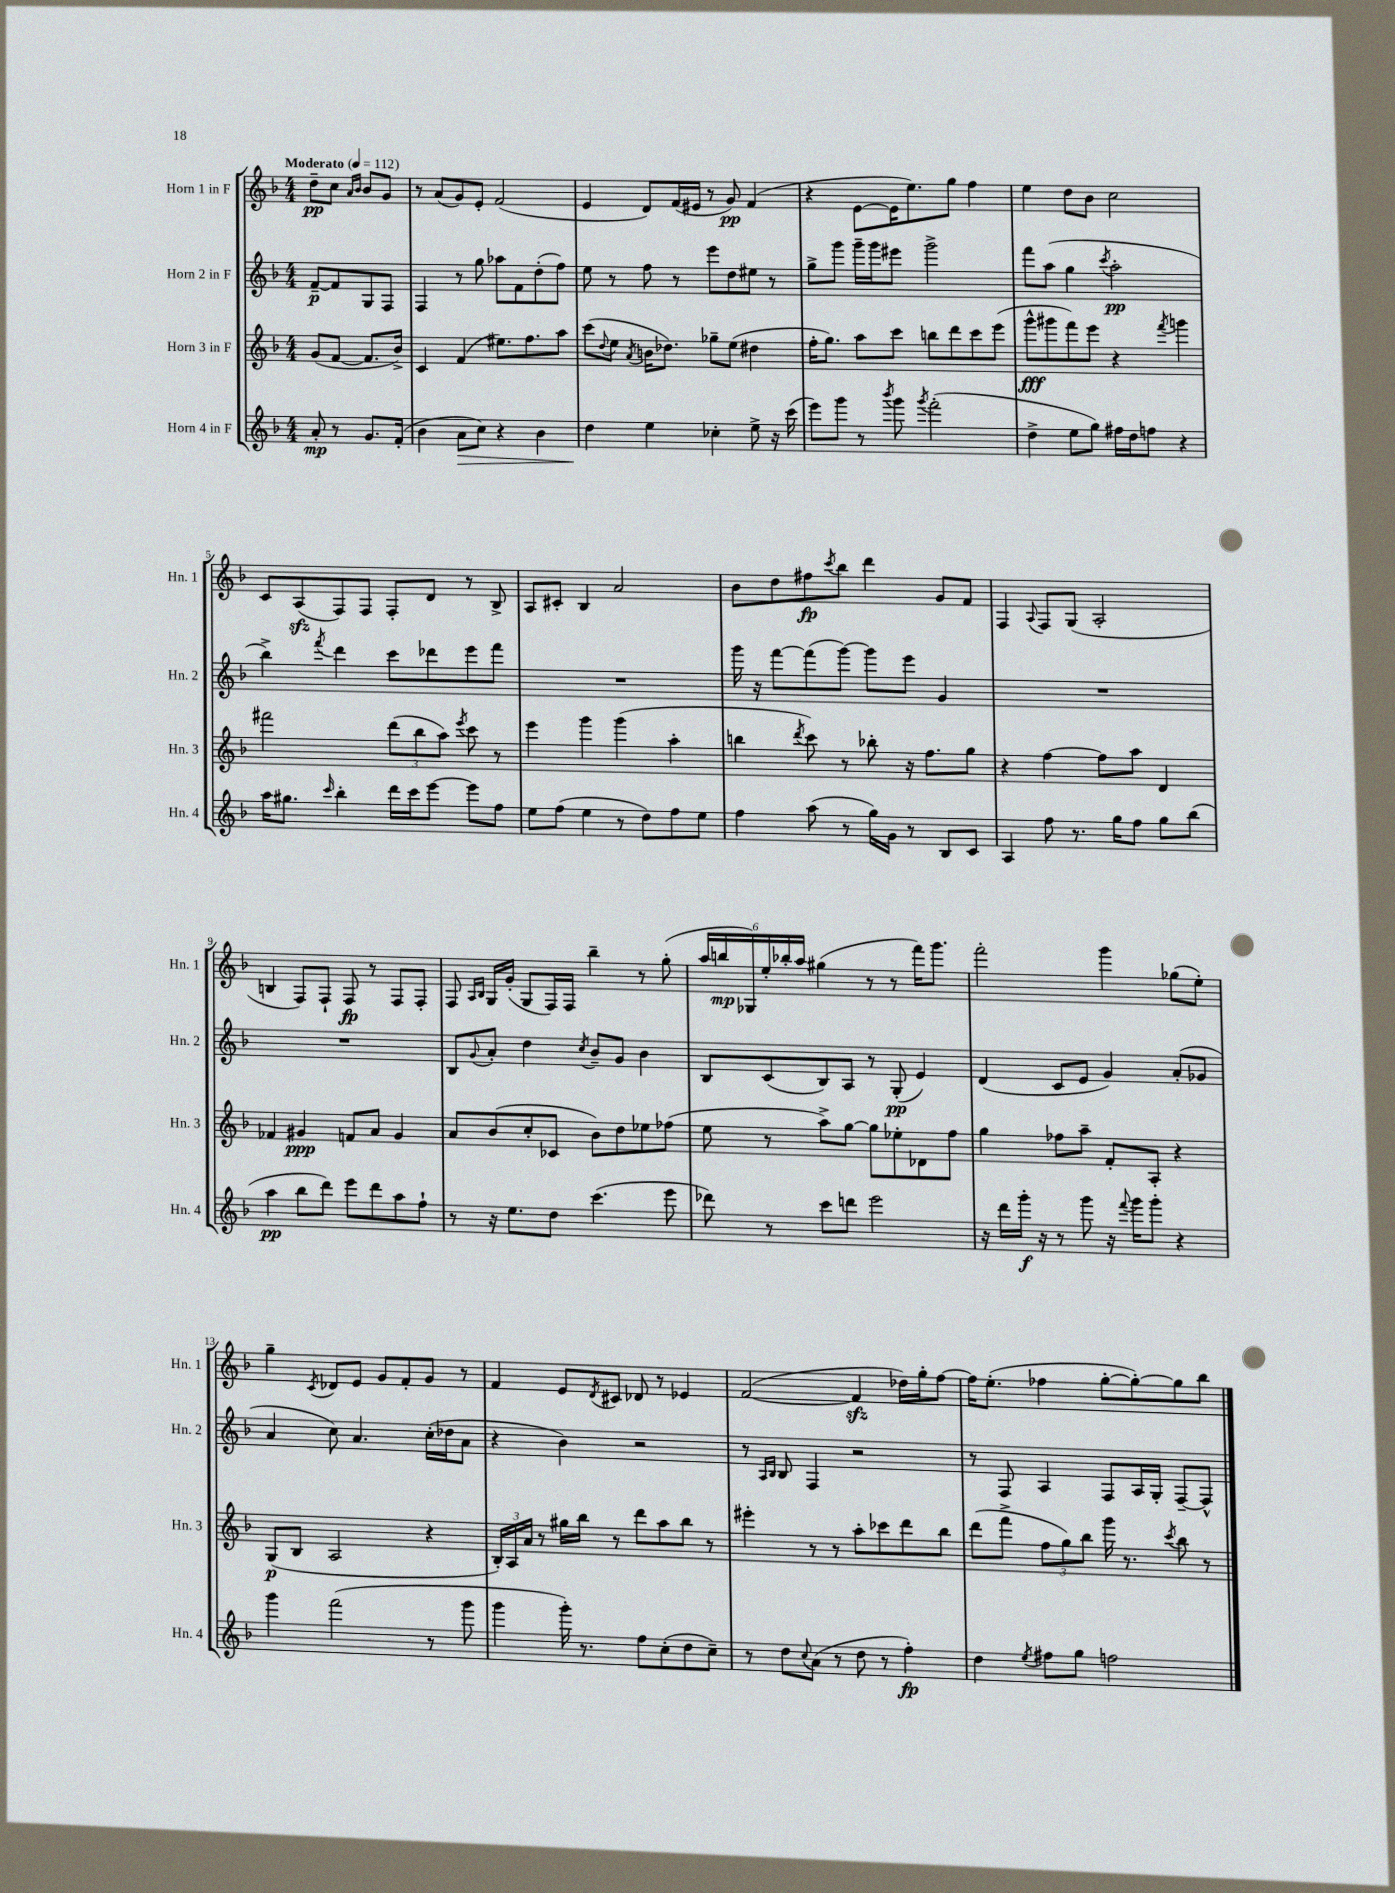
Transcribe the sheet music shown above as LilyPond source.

<<
\new StaffGroup <<
\new Staff = "s0" \with { instrumentName = "Horn 1 in F" shortInstrumentName = "Hn. 1" } {
    \clef treble \key f \major \numericTimeSignature \time 4/4 \partial 2 \tempo "Moderato" 4 = 112
    d''8--\pp c''8 \grace { a'16 bes'16 } bes'8 g'8 |
    r8 a'8( g'8) e'8-. f'2( |
    e'4 d'8) f'16( eis'16 r8 g'8\pp) f'4( |
    r4 e'8~ e'16 e''8.) g''8 f''4 |
    e''4 d''8 bes'8 c''2 |
    c'8 a8\sfz( f8) f8 f8-. d'8 r8 bes8-> |
    a8 cis'8-. bes4 a'2 |
    bes'8 d''8 fis''8\fp \acciaccatura { c'''8 } bes''8 d'''4 g'8 f'8 |
    f4 \appoggiatura { a8 } f8 g8( a2-. |
    b4 f8) f8-! f8\fp r8 f8 f8-. |
    f8 \grace { a16 bes16 } g16 g'16-.( g8 f16) f16 bes''4-- r8 g''8-.( |
    \tuplet 6/4 { a''16 b''16\mp ges16) e''16-. bes''16-. a''16 } gis''4( r8 r8 f'''16) g'''8. |
    f'''2-. g'''4 ges''8( e''8-.) |
    g''4-- \acciaccatura { c'8 } des'8 e'8 g'8 f'8-. g'8 r8 |
    f'4 e'8 \acciaccatura { d'8 } cis'8 des'8 r8 ees'4 |
    f'2~( f'4\sfz des''16) g''16-. f''8~ |
    f''16 e''8.-.( fes''4 g''8~-. g''8~-.) g''8 bes''8 \bar "|." |
}
\new Staff = "s1" \with { instrumentName = "Horn 2 in F" shortInstrumentName = "Hn. 2" } {
    \clef treble \key f \major \numericTimeSignature \time 4/4 \partial 2
    f'8~--\p f'8 g8 f8 |
    f4 r8 g''8 aes''8 f'8 d''8-.( f''8) |
    e''8 r8 f''8 r8 e'''8 d''8 eis''8 r8 |
    g''8-> g'''8 g'''16-- g'''16 eis'''8 g'''2-> |
    f'''8 a''8( g''4 \acciaccatura { c'''8 } a''2-.\pp |
    bes''4->) \acciaccatura { f'''8 } d'''4 c'''8 des'''8 e'''8 f'''8 |
    R1 |
    g'''16 r16 f'''8~ f'''8( g'''8~) g'''8 e'''8 g'4 |
    R1 |
    R1 |
    bes8 \appoggiatura { g'8 } a'8-. d''4 \acciaccatura { c''8 } bes'8-- g'8 bes'4 |
    bes8 c'8( bes8) a8 r8 g8-.\pp( e'4) |
    d'4( c'8 e'8 g'4) a'8-.( ges'8 |
    a'4 c''8) a'4. c''16-.( des''16 a'8 |
    r4 bes'4) r2 |
    r8 \grace { a16 bes16 } bes8 f4 r2 |
    r8 f8 a4 f8 a16 g16-. f8~-- f8-^ \bar "|." |
}
\new Staff = "s2" \with { instrumentName = "Horn 3 in F" shortInstrumentName = "Hn. 3" } {
    \clef treble \key f \major \numericTimeSignature \time 4/4 \partial 2
    g'8( f'8~ f'8. bes'16->) |
    c'4 f'4( eis''8.) f''8. a''8 |
    c'''8( \appoggiatura { d''8 } e''8 \acciaccatura { a'8 } b'16 des''8.) ges''8-- e''8( dis''4 |
    f''16-. g''8.) a''8 c'''8 b''8 d'''8 c'''8 e'''8( |
    g'''8-^\fff gis'''8 f'''8) e'''8 r4 \acciaccatura { f'''8 } g'''4 |
    fis'''2 \tuplet 3/2 { d'''8( bes''8 a''8) } \acciaccatura { e'''8 } c'''8 r8 |
    e'''4 g'''4 g'''4( a''4-. |
    b''4 \acciaccatura { d'''8 } c'''8) r8 bes''8-. r16 f''8. g''8 |
    r4 f''4~ f''8 a''8 d'4 |
    fes'4 gis'4\ppp f'8 a'8 gis'4 |
    a'8 bes'8( c''8-. ces'8 bes'8) d''8 ees''8 fes''8( |
    e''8 r8 a''8->) g''8~ g''8 ees''8-. des'8 f''8 |
    g''4 fes''8 a''8-- f'8-. a8-. r4 |
    g8\p( bes8 a2 r4 |
    \tuplet 3/2 { bes16-.) a16 a'16 } r8 gis''16 bes''16 r8 d'''8 a''8 bes''8 r8 |
    eis'''4-. r8 r8 a''8-. ces'''8 d'''8 bes''8 |
    d'''8( f'''8-> \tuplet 3/2 { f''8 g''8) bes''8 } g'''16 r8. \acciaccatura { c'''8 } bes''8 r8 \bar "|." |
}
\new Staff = "s3" \with { instrumentName = "Horn 4 in F" shortInstrumentName = "Hn. 4" } {
    \clef treble \key f \major \numericTimeSignature \time 4/4 \partial 2
    a'8-.\mp r8 g'8. f'16-.( |
    bes'4 a'8\> c''8) r4 bes'4 |
    d''4\! e''4 ces''4-. e''8-> r16 c'''16( |
    e'''8) g'''8 r8 \acciaccatura { bes'''8 } g'''8 \acciaccatura { g'''8 } f'''2-.( |
    d''4-> e''8 g''8) fis''16 d''16 f''8 r4 |
    a''16 gis''8. \grace { c'''16 } bes''4-. d'''16 c'''16 e'''8~ e'''8 f''8 |
    e''8 f''8( e''4 r8 d''8) f''8 e''8 |
    f''4 a''8( r8 g''16) g'16 r8 bes8 c'8 |
    a4 f''8 r8. g''16 f''8 g''8 bes''8( |
    a''4\pp bes''8 d'''8) e'''8 d'''8 a''8 f''8-! |
    r8 r16 e''8. d''8 c'''4.( e'''8 |
    des'''8) r8 c'''8 d'''8 e'''2 |
    r16 d'''16 g'''16-.\f r16 r8 g'''8 r16 \appoggiatura { f'''8 } g'''16 g'''8-. r4 |
    g'''4 f'''2( r8 g'''8 |
    g'''4 g'''16-.) r8. f''8 c''8-.( d''8 c''8--) |
    r8 d''8 \appoggiatura { c''8 } a'8( r8 d''8 r8 f''4-.\fp) |
    d''4 \acciaccatura { e''8 } fis''8 g''8 f''2 \bar "|." |
}
>>
>>
